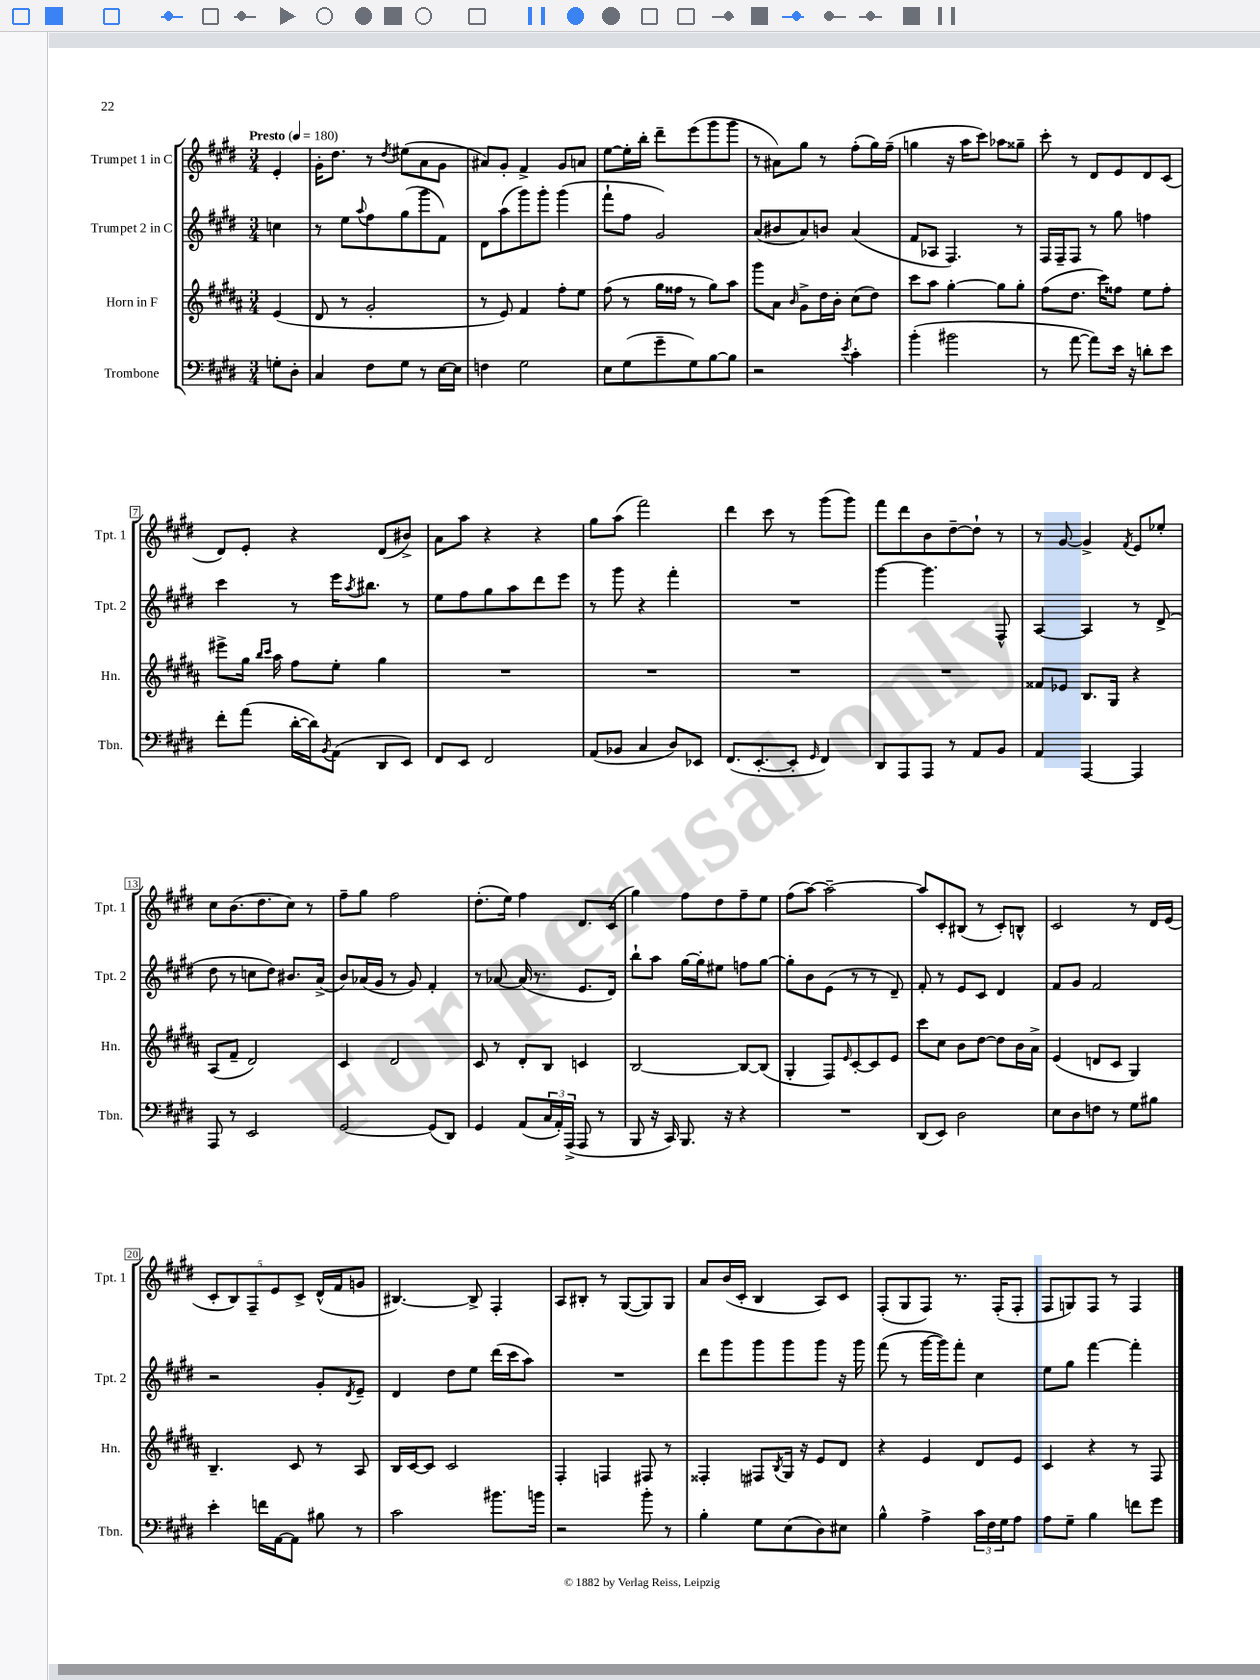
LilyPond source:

<<
\new StaffGroup <<
\new Staff = "s0" \with { instrumentName = "Trumpet 1 in C" shortInstrumentName = "Tpt. 1" } {
    \clef treble \key e \major \numericTimeSignature \time 3/4 \partial 4 \tempo "Presto" 4 = 180
    e'4-. |
    gis'16-. dis''8. r8 \acciaccatura { dis''8 } eis''8( a'8 gis'8 |
    ais'8) gis'8-. fis'4-> gis'8 a'8 |
    e''8~ e''16-. b''16-. dis'''8-- e'''8( gis'''8 gis'''8 |
    r8 ais'8) gis''8 r8 fis''8-.( gis''16) fis''16--( |
    g''4 r16 a''16 cis'''8) aes''8 gisis''8-- |
    cis'''8-. r8 dis'8 e'8 dis'8 cis'8( |
    dis'8) e'8-. r4 dis'8( bis'8->) |
    a'8 a''8 r4 r4 |
    gis''8 a''8( fis'''2) |
    dis'''4 cis'''8 r8 gis'''8( gis'''8) |
    fis'''8 dis'''8 b'8 dis''8~-- dis''8-! r8 |
    r8 gis'8~ gis'4-> \acciaccatura { fis'8 } e'8 ees''8-. |
    cis''8 b'8.( dis''8. cis''8) r8 |
    fis''8-- gis''8 fis''2 |
    dis''8.-.( e''16) fis''4 dis'8. cis'16( |
    gis''4) fis''8 dis''8 fis''8-- e''8 |
    fis''8( a''8~) a''2~-- |
    a''8 cis'8-. bis8( r8 cis'8-.) b8-^ |
    cis'2 r8 dis'16 e'16( |
    \tuplet 5/4 { cis'8-. b8) fis8-- e'8 cis'8-> } dis'16-^( fis'16 g'8 |
    bis4.~) bis8-> fis4-. |
    a8 bis8-. r8 gis8~( gis8) gis8 |
    a'8 b'16( cis'16-. b4 a8) cis'8 |
    fis8-.( gis8 fis8) r8. fis16-.( fis8-. |
    fis8 g8) fis8 r8 fis4 \bar "|." |
}
\new Staff = "s1" \with { instrumentName = "Trumpet 2 in C" shortInstrumentName = "Tpt. 2" } {
    \clef treble \key e \major \numericTimeSignature \time 3/4 \partial 4
    c''4 |
    r8 e''8 \appoggiatura { a''8 } fis''8 gis''8( gis'''8 fis'8) |
    dis'8 a''8( gis'''8) gis'''8-. gis'''4( |
    fis'''8-! fis''8 gis'2) |
    a'8( bis'8 a'8) b'8 a'4( |
    fis'8 aes8 fis4.) r8 |
    fis16 fis16-- fis8 r8 gis''8 f''4 |
    cis'''4 r8 e'''16 \acciaccatura { a''8 } bis''8. r8 |
    e''8 fis''8 gis''8 a''8 dis'''8 e'''8 |
    r8 gis'''8 r4 fis'''4-. |
    R2. |
    gis'''4~ gis'''4. fis8-^ |
    a4~ a4 r8 dis'8->( |
    dis''8 r8 c''8 dis''8) bis'8. a'16->( |
    b'8) aes'16( gis'16 r8 gis'8) fis'4-. |
    r8 aes'8~ aes'16( r8. e'8. dis'16) |
    b''8-! a''8 gis''16~ gis''16-. eis''8 f''8 gis''8~ |
    gis''8-. b'8 e'8( r8 r8 dis'8--) |
    fis'8-. r8 e'8 cis'8 dis'4 |
    fis'8 gis'8 fis'2 |
    r2 gis'8-. \acciaccatura { dis'8 } e'8-- |
    dis'4 dis''8 e''8 dis'''16( cis'''16 a''8) |
    R2. |
    dis'''8 gis'''8 gis'''8 gis'''8 gis'''8 r16 gis'''16 |
    fis'''8( r8 gis'''16~ gis'''16) fis'''8-. cis''4 |
    e''8 gis''8 fis'''4~ fis'''4-. \bar "|." |
}
\new Staff = "s2" \with { instrumentName = "Horn in F" shortInstrumentName = "Hn." } {
    \clef treble \key b \major \numericTimeSignature \time 3/4 \partial 4
    e'4( |
    dis'8 r8 gis'2-. |
    r8 e'8) fis'4 fis''8-. e''8 |
    fis''8( r8 gis''16 fisis''16 r8 gis''8) ais''8 |
    gis'''8 ais'8 \grace { b'16 } gis'8-> dis''16 b'16-. cis''8( dis''8) |
    cis'''8 ais''8 gis''4~-. gis''8 gis''8-. |
    fis''8( dis''8. cis'''16) fisis''8 e''8 fisis''8-. |
    eis'''8-> gis''16 \grace { b''16 cis'''16 } ais''16 fis''8 e''8-. gis''4 |
    R2. |
    R2. |
    R2. |
    R2. |
    fisis'8 ees'8 b8. gis16 r4 |
    ais8( fis'8-- dis'2) |
    cis'4 dis'2 |
    cis'8 r8 dis'8-. b8 c'4 |
    b2~ b8~ b8( |
    gis4-. fis8) \grace { e'16 } cis'8~-. cis'8 e'8 |
    cis'''8 cis''8 b'8 dis''8~ dis''8 b'16 ais'16-> |
    e'4( d'8 cis'8 gis4) |
    b4.-- cis'8 r8 ais8 |
    b16 cis'16~ cis'8 cis'2 |
    fis4-. f4 fis8 r8 |
    fisis4-. fis8 \acciaccatura { b8 } gis16 r16 e'8 dis'8 |
    r4 e'4 dis'8 e'8 |
    cis'4 r4 r8 fis8 \bar "|." |
}
\new Staff = "s3" \with { instrumentName = "Trombone" shortInstrumentName = "Tbn." } {
    \clef bass \key e \major \numericTimeSignature \time 3/4 \partial 4
    g8-. dis8-. |
    cis4 fis8 gis8 r8 e16~ e16 |
    f4 gis2 |
    e8 gis8( gis'8-- gis8) b8~ b8 |
    r2 \acciaccatura { e'8 } cis'4-. |
    b'4-.( bis'2 |
    r8 a'8~ a'8) e'16 r16 d'8-. e'8 |
    fis'8-. a'8( dis'16~-. dis'16) \acciaccatura { b,8 } a,8( dis,8 e,8) |
    fis,8 e,8 fis,2 |
    a,8( bes,8 cis4 dis8) ees,8 |
    fis,8.( e,8.~-. e,8-. \grace { gis,16 } fis,4) |
    dis,8 a,,8 a,,8 r8 a,8 b,8 |
    a,4 a,,4~ a,,4 |
    a,,8 r8 e,2 |
    gis,2~ gis,8( dis,8) |
    gis,4 a,8( \tuplet 3/2 { cis16 a,16-.) a,,16->( } a,,8 r8 |
    b,,8 r16 cis,16) b,,8. r16 r4 |
    R2. |
    dis,8( e,8) dis2 |
    e8 dis8 f8 r8 gis8 bis8 |
    e'4-. f'16 a,16~ a,8 bis8 r8 |
    cis'2 bis'8. b'16 |
    r2 b'8-. r8 |
    b4-. gis8 e8( dis8) eis8 |
    b4-^ a4-> \tuplet 3/2 { cis'16 fis16 gis16 } a8 |
    a8 gis8-- b4 f'8 gis'8 \bar "|." |
}
>>
>>
\layout { \context { \Score \override BarNumber.stencil = #(make-stencil-boxer 0.1 0.3 ly:text-interface::print) } }
